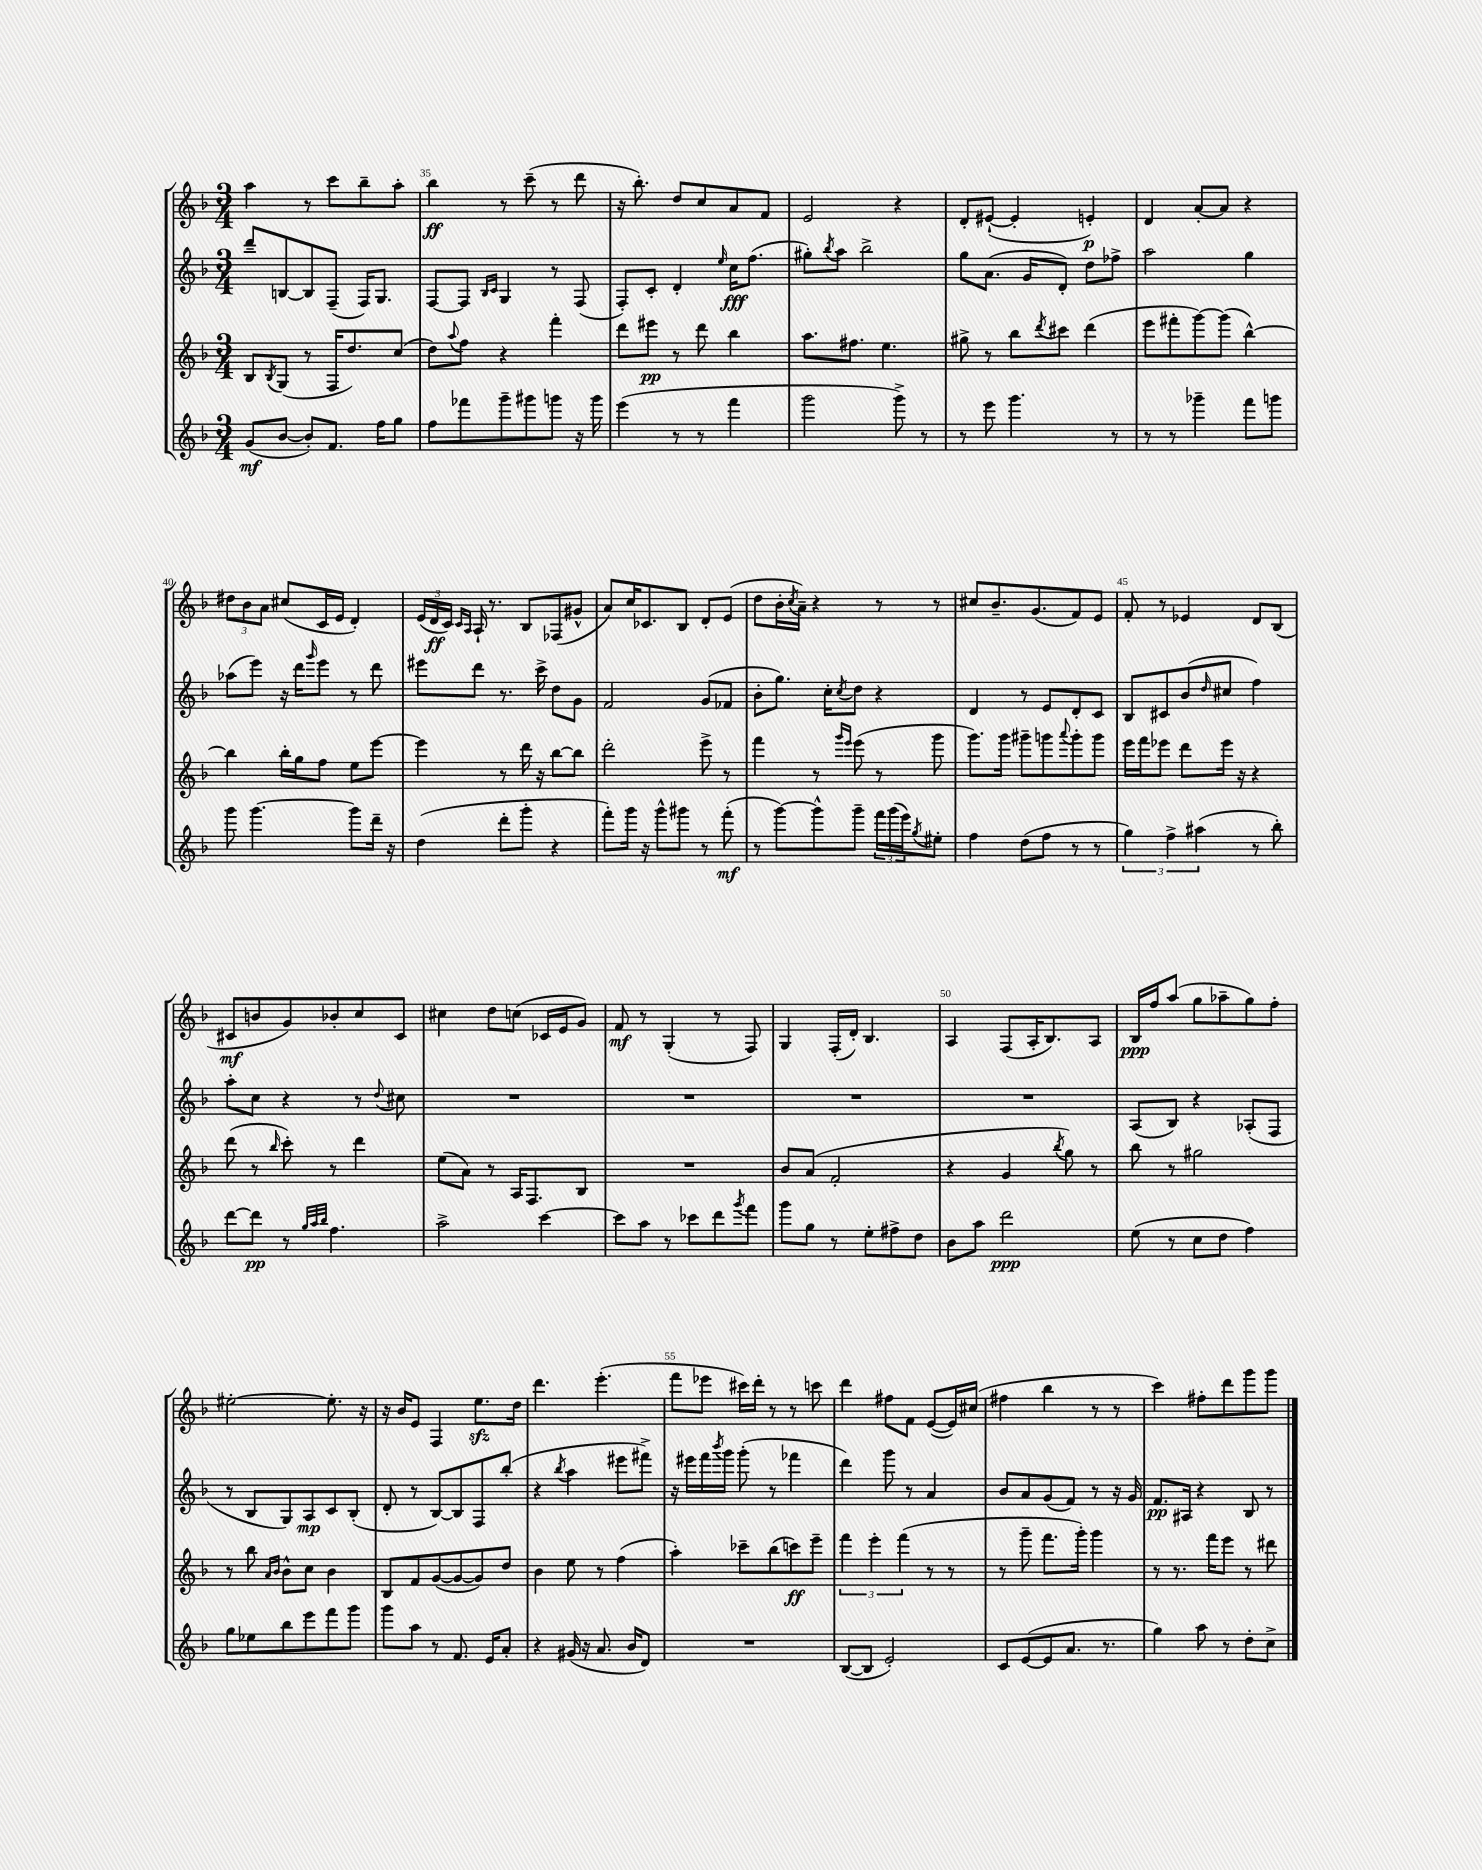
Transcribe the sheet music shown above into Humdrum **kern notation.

**kern	**kern	**kern	**kern
*staff4	*staff3	*staff2	*staff1
*clefG2	*clefG2	*clefG2	*clefG2
*k[b-]	*k[b-]	*k[b-]	*k[b-]
*M3/4	*M3/4	*M3/4	*M3/4
(8g/L	8B-/L	8ddd~/L	4aa\
.	8qB-/	.	.
[8b-/J	(8G/J	[8B/	.
8b-'/]L)	8r	8B/]	8r
8.f/J	16F/LK	(8F~/J	8ccc\L
.	8.dd/)	.	.
.	.	16F/LK)	8bb-~\
16ff\LK	.	8.G/J	.
8gg\J	(8cc/J	.	8aa'\J
=	=	=	=
8ff\L	8dd\L)	[8F/L	4bb-\
.	8qqaa/	.	.
8fff-\	8ff\J	8F/]J	.
.	.	16qqB-/LL	.
.	.	16qqc/JJ	.
8ggg~\	4r	4G/	8r
8ggg#\	.	.	(8ccc~\
8ggg\J	4fff'\	8r	8r
16r	.	(8F/	8ddd\
16ggg\	.	.	.
=	=	=	=
(4eee\	8ddd\L	8F'/L)	16r
.	.	.	8.bb-'\)
.	8eee#\J	8c'/J	.
8r	8r	4d'/	8dd/L
8r	8ddd\	.	8cc/
.	.	16qqee/	.
4fff\	4bb-\	16cc\LK	8a/
.	.	(8.ff\J	.
.	.	.	8f/J
=	=	=	=
2ggg\	8.aa\L	8gg#'\L)	2e/
.	.	8qbb-/	.
.	.	8aa\J	.
.	8.ff#\J	.	.
.	.	2bb-^\	.
.	4.ee\	.	.
8ggg^\)	.	.	4r
8r	.	.	.
=	=	=	=
8r	8gg#^\	8gg\L	8d'/L
8eee\	8r	(8.a\J	([8e#`/J
4.ggg\	8bb-\L	.	4e#'/]
.	.	16g/LK	.
.	8qddd/	.	.
.	8ccc#\J	8d'/J)	.
.	(4ddd\	8dd\L	4e'/)
8r	.	8ff-^\J	.
=	=	=	=
8r	8eee\L	2aa\	4d/
8r	8fff#'\	.	.
4ggg-~\	[8ggg\)	.	[8a'/L
.	(8ggg\]J	.	8a/]J
8fff\L	[4bb-^^\)	4gg\	4r
8ggg\J	.	.	.
=	=	=	=
8ggg\	4bb-\]	(8aa-\L	12dd#\L
.	.	.	12b-\
[4.ggg\	.	8eee\J)	.
.	.	.	12a\J
.	16bb-'\LL	16r	(8cc#/L
.	16gg\J	16ddd\LK	.
.	.	16qqggg/	.
.	8ff\J	8eee\J	16c/L
.	.	.	16e/JJ
8ggg\]L	8ee\L	8r	4d'/)
16ddd~\Jk	[8eee\J	8ddd\	.
16r	.	.	.
=	=	=	=
(4dd\	4eee\]	8eee#\L	(24e/LL
.	.	.	24d/
.	.	.	24c/JJ)
.	.	.	16qqc/LL
.	.	.	16qqA/JJ
.	.	8ddd\J	16A`/
.	.	.	8.r
8ddd'\L	8r	8.r	.
8ggg'\J	16ddd\	.	8B-/L
.	16r	16ccc^\	.
4r	[8bb-\L	8dd\L	(8F-/
.	8bb-\]J	8g\J	8g#^^/J
=	=	=	=
8fff'\L)	2ddd'\	2f/	8a/L)
16ggg\Jk	.	.	16cc/K
16r	.	.	8.c-/
8ggg^^\L	.	.	.
8ggg#\J	.	.	8B-/J
8r	8eee^\	(8g/L	8d'/L
(8fff'\	8r	8f-/J	(8e/J
=	=	=	=
8r	4fff\	8b-'\L	8dd\L
[8ggg\L)	.	8.gg\J)	16b-'\L
.	.	.	8qcc/
.	.	.	16a~\JJ)
8ggg^^\]	8r	.	4r
.	.	16cc'\LK	.
.	16qqggg/LL	.	.
.	16qqeee/JJ	8qcc/	.
8ggg~\J	(8eee\	8dd\J	.
24fff\LL	8r	4r	8r
(24ggg\	.	.	.
24eee\J)	.	.	.
8qgg/	.	.	.
8ee#'\J	8ggg\	.	8r
=	=	=	=
4ff\	8.ggg\L)	4d/	8cc#/L
.	.	.	8.b-~/
.	16ggg\Jk	.	.
(8dd\L	8ggg#~\L	8r	.
.	.	.	(8.g/
8ff\J	8ggg\	8e/L	.
.	8qqaaa/	.	.
8r	8ggg'\	8d'/	8f/)
8r	8ggg\J	8c/J	8e/J
=	=	=	=
6gg\)	16eee\LL	8B-/L	8f'/
.	16fff\J	.	.
.	8eee-\J	8c#/	8r
6ff^\	.	.	.
.	8ddd\L	(8b-/	4e-/
(6aa#\	.	.	.
.	.	16qqdd/	.
.	16eee-\Jk	8cc#/J	.
.	16r	.	.
8r	4r	4ff\)	8d/L
8bb-'\)	.	.	(8B-/J
=	=	=	=
[8ddd\L	(8ddd\	8aa'\L	8c#/L
8ddd\]J	8r	8cc\J	8b/
.	16qqbb-/	.	.
8r	8ccc'\)	4r	8g/)
32qqgg/LLL	.	.	.
32qqaa/	.	.	.
32qqbb-/JJJ	.	.	.
4.ff\	8r	.	8b-'/
.	4ddd\	8r	8cc/
.	.	8qqdd/	.
.	.	8cc#\	8c#/J
=	=	=	=
2aa^\	(8ee\L	2.r	4cc#\
.	8a\J)	.	.
.	8r	.	8dd\L
.	16A/LK	.	(8cc\J
.	8.F/	.	.
[4ccc\	.	.	16c-/LL
.	.	.	16e/J
.	8B-/J	.	8g/J)
=	=	=	=
8ccc\]L	2.r	2.r	8f/
8aa\J	.	.	8r
8r	.	.	(4G'/
8ccc-\L	.	.	.
8ddd\	.	.	8r
8qggg/	.	.	.
8fff\J	.	.	8F/)
=	=	=	=
8ggg\L	8b-/L	2.r	4G/
8gg\J	(8a/J	.	.
8r	2f'/	.	(16F'/LL
.	.	.	16d'/JJ)
8ee'\L	.	.	4.B-/
8ff#^\	.	.	.
8dd\J	.	.	.
=	=	=	=
8b-\L	4r	2.r	4A/
8aa\J	.	.	.
2ddd\	4g/	.	(8F/L
.	.	.	16A'/K
.	.	.	8.B-/)
.	8qbb-/	.	.
.	8gg\)	.	.
.	8r	.	8A/J
=	=	=	=
(8ee\	8bb-\	(8A/L	16B-/LL
.	.	.	16ff/J
8r	8r	8B-/J)	(8aa/J
8cc\L	2gg#\	4r	8gg\L
8dd\J	.	.	8aa-~\
4ff\)	.	(8A-'/L	8gg\)
.	.	8F/J	8ff'\J
=	=	=	=
8gg\L	8r	8r	[2ee#'\
8ee-\	8bb-\	8B-/L	.
.	16qqa/LL	.	.
.	16qqb-/JJ	.	.
8bb-\	8b-^^\L	8G/)	.
8eee\	8cc\J	8A/	.
8fff\	4b-\	8c/	8.ee#'\]
8ggg\J	.	(8B-'/J	.
.	.	.	16r
=	=	=	=
8ggg\L	8B-/L	8d'/	16r
.	.	.	16b-/LK
8aa\J	8f/	8r	8e/J
8r	([8g/	[8B-/L)	4F/
8.f/	8g/_	8B-/]	.
.	8g/])	8F/	8.ee\L
16e/LK	.	.	.
8a'/J	8dd/J	(8bb-'/J	.
.	.	.	16dd\Jk
=	=	=	=
4r	4b-\	4r	4.ddd\
.	.	8qbb-/	.
(16g#/	8ee\	4aa\	.
16r	.	.	.
8.a/	8r	.	(4.eee'\
.	(4ff\	8eee#\L	.
16b-/LK	.	.	.
8d/J)	.	8fff#^\J)	.
=	=	=	=
2.r	4aa'\)	16r	8fff\L
.	.	16eee#\LL	.
.	.	16fff\	8eee-\J
.	.	8qbbb-/	.
.	.	16ggg\JJ	.
.	8ccc-~\L	(8ggg'\	16ccc#\LL)
.	.	.	16ddd'\JJ
.	(8bb-\	8r	8r
.	8ccc\)	4fff-\	8r
.	8eee~\J	.	8ccc\
=	=	=	=
([8B-/L	6fff\	4ddd\)	4ddd\
8B-/]J	.	.	.
.	6eee'\	.	.
2e'/)	.	8ggg\	8ff#\L
.	(6fff\	.	.
.	.	8r	8f\J
.	8r	4a/	([8e/L
.	8r	.	16e/]L)
.	.	.	(16cc#/JJ
=	=	=	=
8c/L	8r	8b-/L	4ff#\
([8e/	8ggg~\	8a/	.
8e/]	8.fff\L	(8g/	4bb-\
8.a/J	.	8f/J)	.
.	16ggg'\Jk)	.	.
.	4ggg\	8r	8r
8.r	.	.	.
.	.	16r	8r
.	.	16g/	.
=	=	=	=
4gg\)	8r	8.f/L	4ccc\)
.	8.r	.	.
.	.	16A#/Jk	.
8aa\	.	4r	8ff#'\L
.	16fff\LK	.	.
8r	8eee\J	.	8ddd\
8dd'\L	8r	8B-/	8ggg\
8cc^\J	8ddd#\	8r	8ggg\J
==	==	==	==
*-	*-	*-	*-
